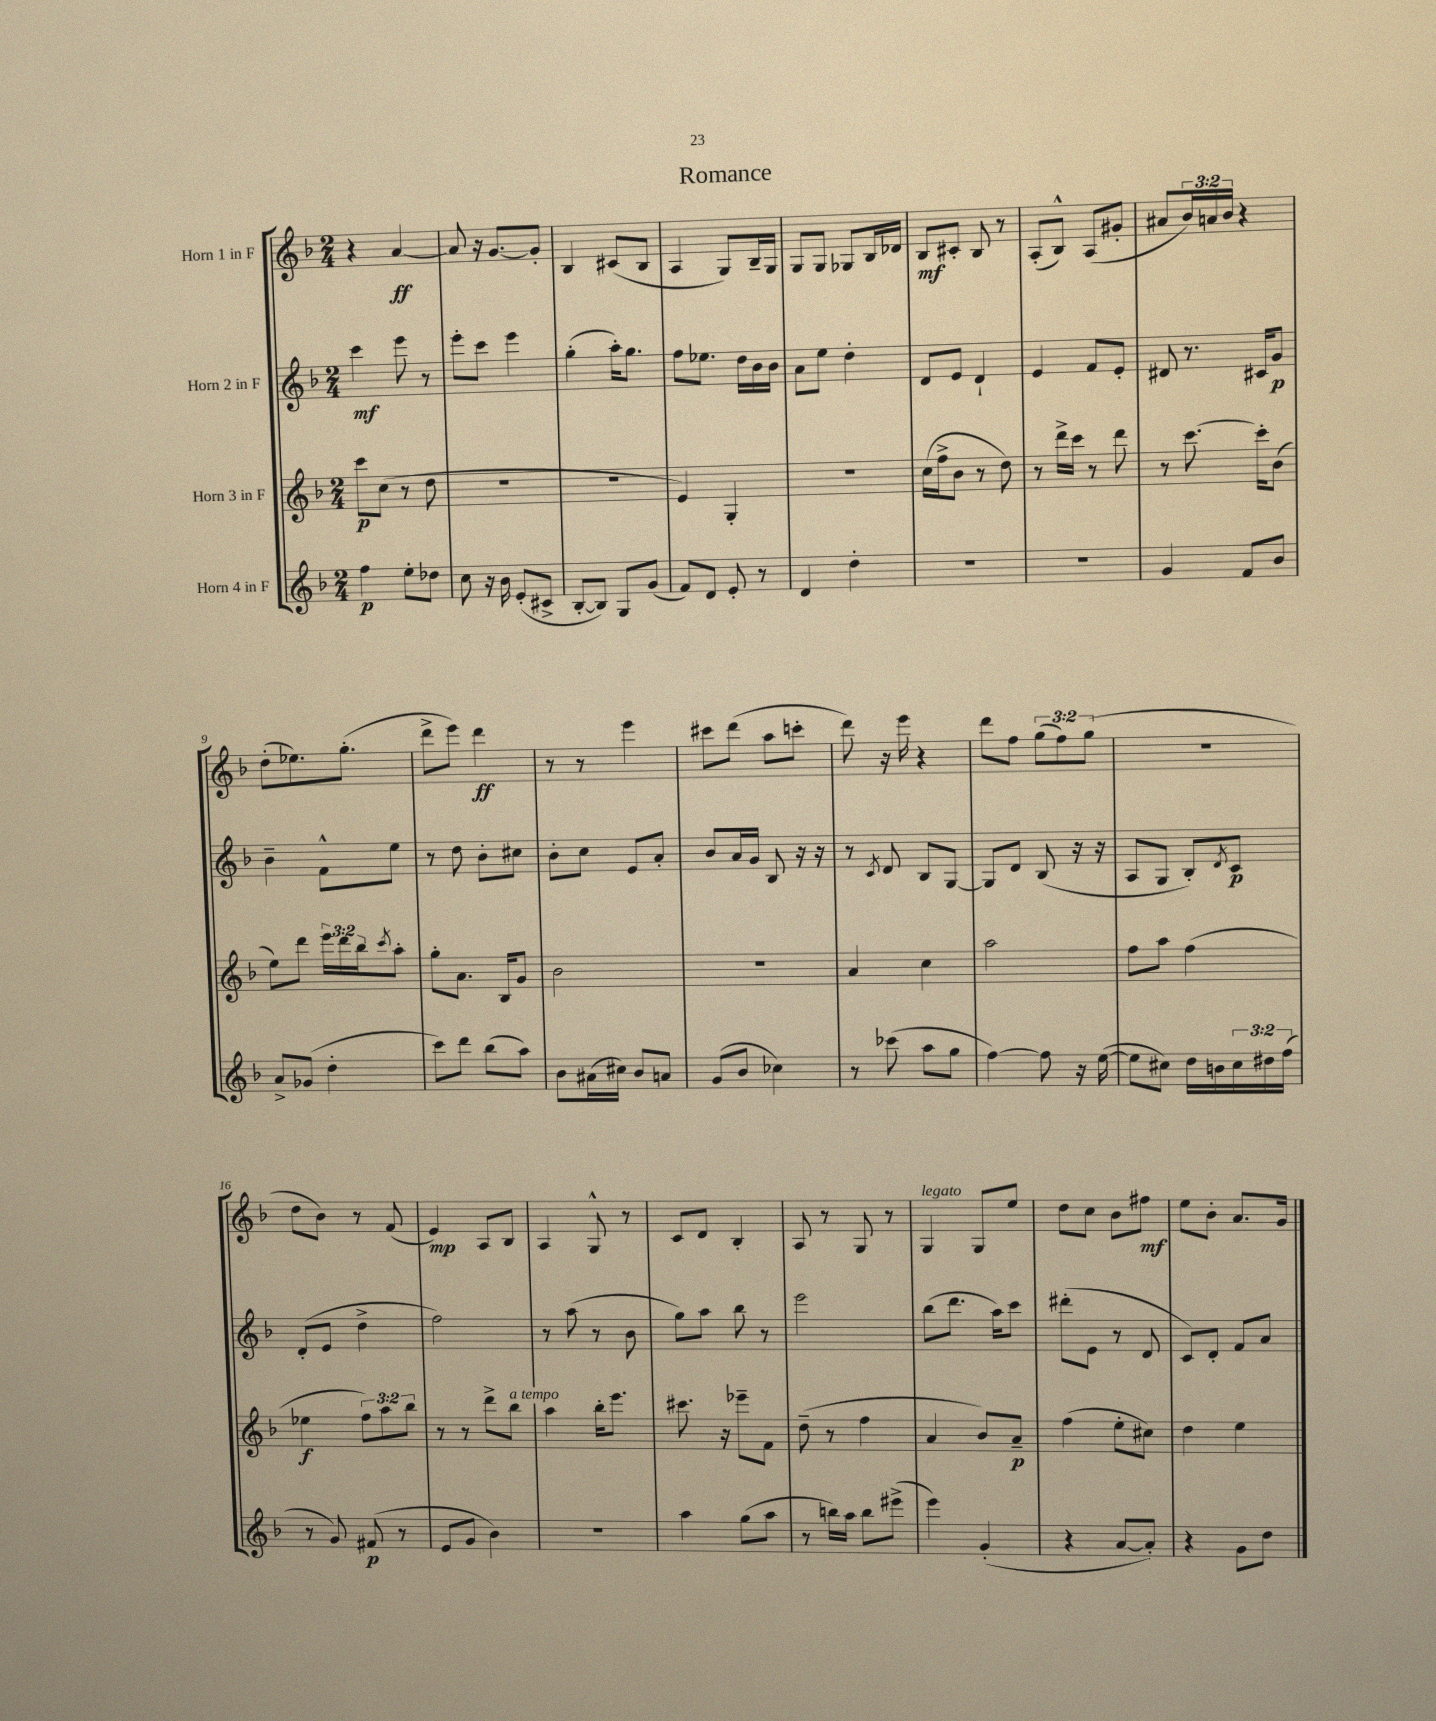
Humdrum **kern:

**kern	**kern	**kern	**kern
*staff4	*staff3	*staff2	*staff1
*clefG2	*clefG2	*clefG2	*clefG2
*k[b-]	*k[b-]	*k[b-]	*k[b-]
*M2/4	*M2/4	*M2/4	*M2/4
4ff	8ccc	4ccc	4r
.	(8cc	.	.
8ee'	8r	8eee	[4a
8dd-	8dd	8r	.
=	=	=	=
8cc	2r	8eee'	8a]
16r	.	8ccc	16r
16b-	.	.	[8.g
(8e'	.	4eee	.
8c#^	.	.	8g']
=	=	=	=
[8B-'	2r	(4gg'	4B-
8B-])	.	.	.
8G	.	16aa')	(8c#
.	.	8.gg	.
(8g	.	.	8B-
=	=	=	=
8f)	4e)	8ff	4A
8d	.	8.ee-	.
8e'	4G'	.	8G)
.	.	16dd	.
8r	.	16b-	16B-~
.	.	16b-	16G
=	=	=	=
4d	2r	8a	8G
.	.	8ee	8G
4dd'	.	4dd'	8G-
.	.	.	16B-
.	.	.	16d-
=	=	=	=
2r	(16cc	8d	8B-
.	16ff^	.	.
.	8b-	8e	8c#'
.	8r	4d`	8B-
.	8dd)	.	8r
=	=	=	=
2r	8r	4e	(8A'
.	16ddd^	.	8B-^^)
.	16ccc	.	.
.	8r	8f	(8A
.	8ddd	8e'	8g#'
=	=	=	=
4g	8r	8d#	8a#
.	[8.ccc	8.r	24b-)
.	.	.	24a
.	.	.	24b-
8f	.	.	4r
.	16ccc']	16c#	.
8b-	(8b-	8g	.
=	=	=	=
8a^	8ee)	4b-~	(8dd'
(8g-	8ddd	.	8.ee-)
4dd'	24eee	8f^^	.
.	24ddd	.	.
.	.	.	(8.gg'
.	24bb-	.	.
.	8qccc	.	.
.	8aa'	8ee	.
=	=	=	=
8ccc)	8gg'	8r	8ddd^
8ddd	8.a	8dd	8eee)
(8bb-	.	8b-'	4ddd
.	16B-	.	.
8aa)	8g	8cc#	.
=	=	=	=
8b-	2b-	8b-'	8r
(16a#	.	8cc	8r
16cc#)	.	.	.
8b-	.	8e	4eee
8a	.	8a'	.
=	=	=	=
(8g	2r	8b-	8ccc#
8b-	.	16a	(8ddd
.	.	16g	.
4cc-)	.	8B-	8aa
.	.	16r	8ccc'
.	.	16r	.
=	=	=	=
8r	4a	8r	8ddd)
.	.	8qc	.
(8ccc-	.	8d	16r
.	.	.	16eee
8aa	4cc	8B-	4r
8gg	.	[8G	.
=	=	=	=
[4ff)	2aa	8G]	8ddd
.	.	8d	8ff
8ff]	.	(8B-	(12gg
.	.	.	12ff)
16r	.	16r	.
.	.	.	(12gg
([16ee	.	16r	.
=	=	=	=
8ee]	8ff	8A	2r
8cc#)	8aa	8G	.
16dd	(4ff	8B-')	.
16b	.	.	.
.	.	8qd	.
24cc#	.	8c	.
24dd#	.	.	.
(24ff	.	.	.
=	=	=	=
8r	4ee-	(8d'	8dd
8g)	.	8e	8b-)
(8f#	12ff)	4dd^	8r
.	12aa	.	.
8r	.	.	(8f
.	12bb-	.	.
=	=	=	=
8e	8r	2ff)	4e)
8g	8r	.	.
4b-)	8ddd^	.	8A
.	8bb-	.	8B-
=	=	=	=
2r	4aa	8r	4A
.	.	(8aa	.
.	16bb-'	8r	8G^^
.	8.eee	.	.
.	.	8b-	8r
=	=	=	=
4aa	8.ccc#	8gg)	8c
.	.	8aa	8d
.	16r	.	.
(8gg	8eee-~	8bb-	4B-'
8aa	8f	8r	.
=	=	=	=
8r	(8dd~	2eee	8A
16bb)	8r	.	8r
16aa	.	.	.
8bb	4ff	.	8G
(8eee#^	.	.	8r
=	=	=	=
4eee)	4a	(8bb-	4G
.	.	8.ddd	.
(4g'	8b-)	.	8G
.	.	16aa)	.
.	8a~	8ccc	8ee
=	=	=	=
4r	(4ff	(8ddd#'	8dd
.	.	8e	8cc
[8a	8ee'	8r	8b-
8a'])	8cc#)	8d	8ff#
=	=	=	=
4r	4dd	8c)	8ee
.	.	8d'	8b-'
8g	4ee	8f	8.a
8dd	.	8a	.
.	.	.	16g
==	==	==	==
*-	*-	*-	*-
